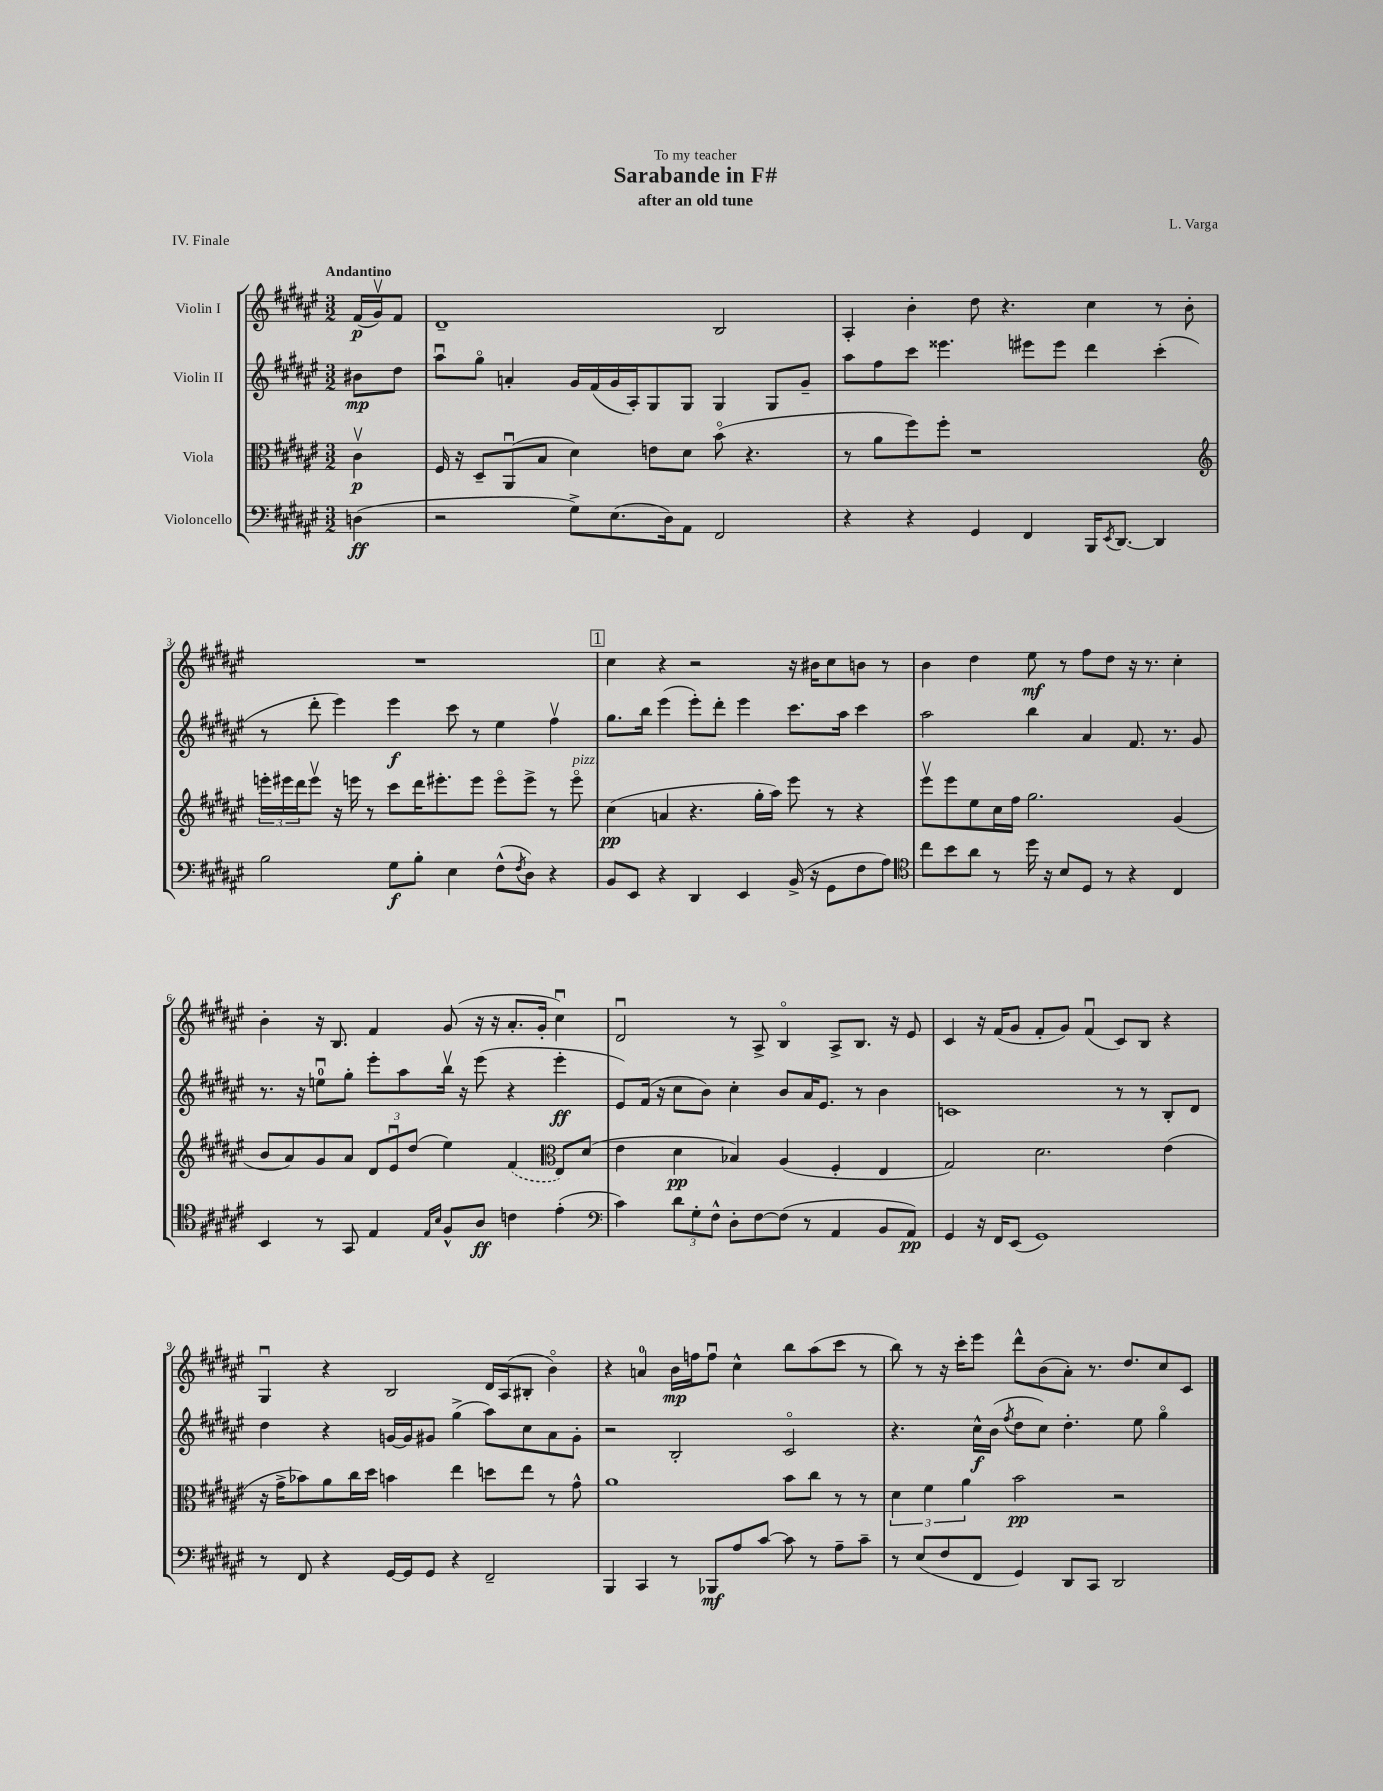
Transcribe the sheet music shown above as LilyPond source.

\header { title = "Sarabande in F#" composer = "L. Varga" subtitle = "after an old tune" dedication = "To my teacher" piece = "IV. Finale" }
<<
\new StaffGroup <<
\new Staff = "s0" \with { instrumentName = "Violin I" } {
    \clef treble \key fis \major \numericTimeSignature \time 3/2 \partial 4 \tempo "Andantino"
    fis'16\p( gis'16\upbow) fis'8 |
    dis'1-- b2 |
    ais4-. b'4-. dis''8 r4. cis''4 r8 b'8-. |
    R1. |
    \mark \markup { \box "1" } cis''4 r4 r2 r16 bis'16 cis''8 b'8 r8 |
    b'4 dis''4 eis''8\mf r8 fis''8 dis''8 r16 r8. cis''4-. |
    b'4-. r16 b8. fis'4 gis'8( r16 r16 ais'8.-. gis'16-. cis''4\downbow) |
    dis'2\downbow r8 ais8-> b4\flageolet ais8-> b8. r16 eis'8 |
    cis'4 r16 fis'16( gis'8 fis'8-. gis'8) fis'4\downbow( cis'8) b8 r4 |
    gis4\downbow r4 b2 dis'16 ais16( bis8-. b'4\flageolet) |
    r4 a'4-0 b'16\mp f''16 f''8\downbow cis''4-^ b''8 ais''8( cis'''8 r8 |
    b''8) r8 r16 cis'''16-. eis'''8 dis'''8-^ b'8( ais'8-.) r8. dis''8. cis''8 cis'8 \bar "|." |
}
\new Staff = "s1" \with { instrumentName = "Violin II" } {
    \clef treble \key fis \major \numericTimeSignature \time 3/2 \partial 4
    bis'8\mp dis''8 |
    ais''8\downbow gis''8\flageolet a'4-. gis'16 fis'16( gis'16 ais16-.) gis8 gis8 gis4 gis8 gis'8-- |
    ais''8 fis''8 cis'''8 eisis'''4. eis'''8 eis'''8 dis'''4 cis'''4-.( |
    r8 dis'''8-. eis'''4) eis'''4\f cis'''8 r8 eis''4 fis''4\upbow |
    \mark \markup { \box "1" } gis''8. b''16 eis'''4( eis'''8-.) dis'''8-. eis'''4 cis'''8. ais''16 cis'''4 |
    ais''2 b''4 ais'4 fis'8. r8. gis'8 |
    r8. r16 e''8-0\downbow gis''8-. eis'''8-. ais''8 b''16\upbow r16 eis'''8( r4 eis'''4-.\ff |
    eis'8) fis'16( r16 cis''8 b'8) cis''4-. b'8 ais'16 eis'8. r8 b'4 |
    c'1 r8 r8 b8-. dis'8 |
    dis''4 r4 g'16~ g'16 gis'8 gis''4->( ais''8) cis''8 ais'8 gis'8-. |
    r2 b2-. cis'2\flageolet |
    r4. cis''16-^\f b'16( \acciaccatura { fis''8 } dis''8 cis''8) dis''4.-. eis''8 gis''4\flageolet \bar "|." |
}
\new Staff = "s2" \with { instrumentName = "Viola" } {
    \clef alto \key fis \major \numericTimeSignature \time 3/2 \partial 4
    cis'4\upbow\p |
    fis16 r16 dis8-- ais,8\downbow( b8 dis'4) e'8 dis'8 b'8\flageolet( r4. |
    r8 ais'8 fis''8) fis''8-. r1 |
    \clef treble \tuplet 3/2 { e'''16-. eis'''16 dis'''16 } eis'''8\upbow r16 e'''16 r8 cis'''8 dis'''16 eis'''8.-. eis'''8 eis'''8\flageolet eis'''8-> r8 eis'''8\flageolet^\markup { \italic "pizz." } |
    \mark \markup { \box "1" } cis''4\pp( a'4 r4. gis''16-. ais''16) eis'''8 r8 r4 |
    eis'''8\upbow eis'''8 eis''8 cis''16 fis''16 gis''2. gis'4( |
    b'8 ais'8) gis'8 ais'8 \tuplet 3/2 { dis'8 eis'8\downbow dis''8( } eis''4) \once \slurDashed fis'4( \clef alto eis8) dis'8( |
    eis'4 dis'4\pp bes4) ais4( fis4-. eis4 |
    gis2) dis'2. eis'4( |
    r16 gis'16-> bes'8) ais'8 cis''16 dis''16 b'4 eis''4 d''8 eis''8 r8 gis'8-^ |
    ais'1 b'8 cis''8 r8 r8 |
    \tuplet 3/2 { dis'4 fis'4 ais'4 } b'2\pp r2 \bar "|." |
}
\new Staff = "s3" \with { instrumentName = "Violoncello" } {
    \clef bass \key fis \major \numericTimeSignature \time 3/2 \partial 4
    d4\ff( |
    r2 gis8->) eis8.( dis16) ais,8 fis,2 |
    r4 r4 gis,4 fis,4 b,,16 \acciaccatura { eis,8 } dis,8.~ dis,4 |
    b2 gis8\f b8-. eis4 fis8-^( \acciaccatura { fis8 } dis8) r4 |
    \mark \markup { \box "1" } b,8 eis,8 r4 dis,4 eis,4 b,16->( r16 gis,8 fis8 ais8) |
    \clef tenor cis''8 b'8 ais'8 r8 dis''16 r16 b8 dis8 r8 r4 cis4 |
    b,4 r8 gis,8 eis4 \grace { eis16 b16 } fis8-^ ais8\ff c'4 eis'4-.( |
    \clef bass cis'4) \tuplet 3/2 { dis'8 gis8-. fis8-^ } dis8-. fis8~ fis8( r8 ais,4 b,8 ais,8\pp) |
    gis,4 r16 fis,16 eis,8( gis,1) |
    r8 fis,8 r4 gis,16~ gis,16 gis,8 r4 fis,2-- |
    b,,4 cis,4 r8 bes,,8\mf ais8 cis'8~ cis'8 r8 ais8-- cis'8-- |
    r8 eis8( fis8 fis,8 gis,4) dis,8 cis,8 dis,2 \bar "|." |
}
>>
>>
